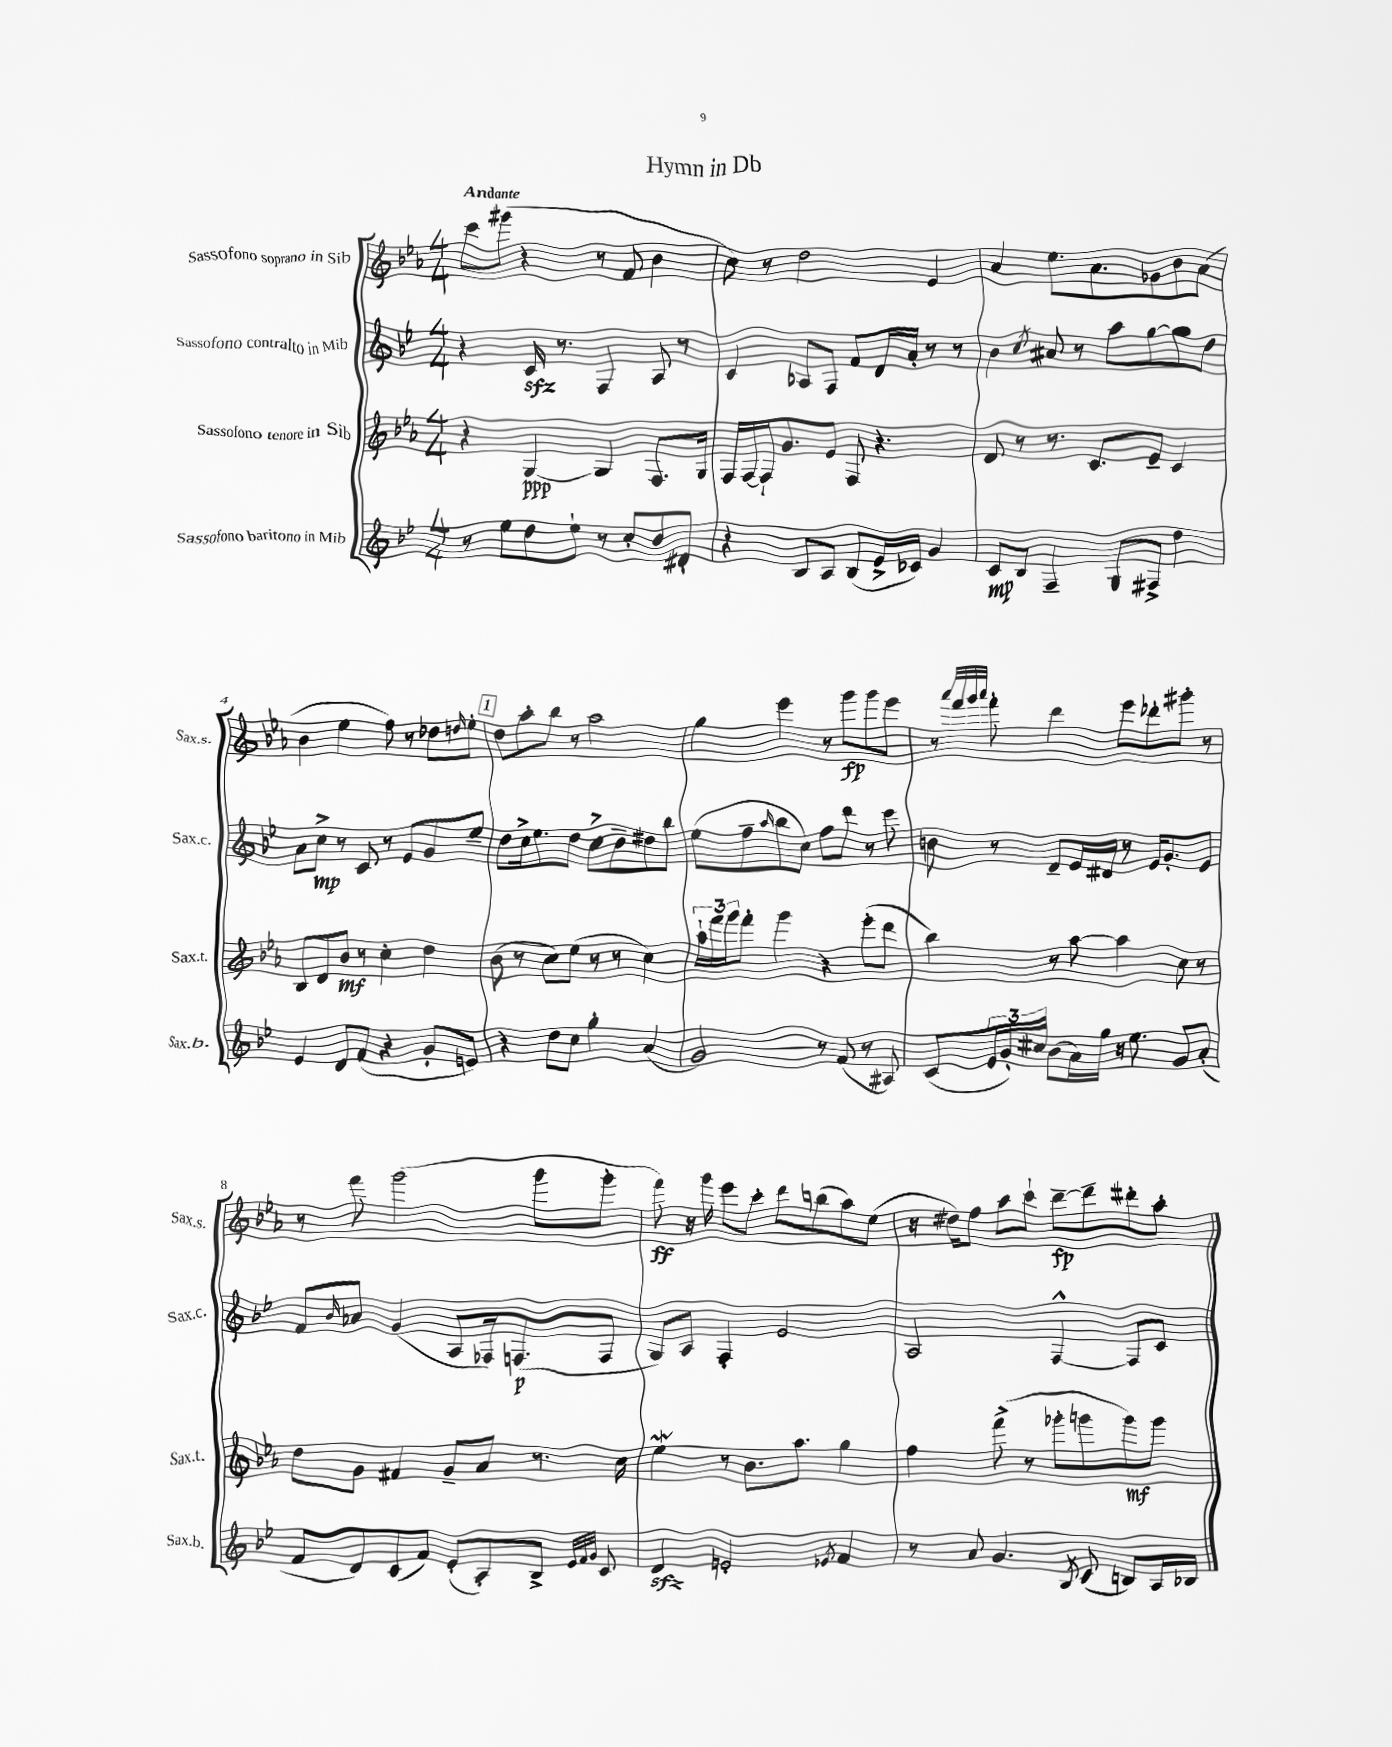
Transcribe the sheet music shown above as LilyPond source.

\header { title = "Hymn in Db" }
<<
\new StaffGroup <<
\new Staff = "s0" \with { instrumentName = "Sassofono soprano in Sib" shortInstrumentName = "Sax.s." } {
    \clef treble \key ees \major \numericTimeSignature \time 4/4 \tempo "Andante"
    c'''8 gis'''8( r4 r8 f'8 bes'4 |
    c''8) r8 d''2 ees'4 |
    aes'4 ees''8. aes'8. ges'8 bes'8 aes'8( |
    bes'4 ees''4 f''8) r8 des''8 \grace { d''16 } ees''8-. |
    \mark \markup { \box "1" } d''8 aes''8-. bes''8 r8 aes''2 |
    g''4 ees'''4 r8 g'''8\fp g'''8 ees'''8 |
    r8 \grace { aes'''32 f'''32 g'''32 aes'''32 } f'''8-. d'''4 ees'''8 des'''8-. gis'''8-. r8 |
    r8 f'''8 g'''2( g'''8 g'''8-. |
    f'''8\ff) r16 g'''16 ees'''8 c'''8-. d'''8 b''8( aes''8) ees''8( |
    r16 dis''16) f''8 aes''8 c'''8-! d'''8~--\fp d'''8-- dis'''8-. aes''8-. \bar "|." |
}
\new Staff = "s1" \with { instrumentName = "Sassofono contralto in Mib" shortInstrumentName = "Sax.c." } {
    \clef treble \key bes \major \numericTimeSignature \time 4/4
    r4 c'16\sfz r8. f4 a8 r8 |
    c'4 aes8 f8 f'8 d'16 a'16-. r8 r8 |
    bes'4 \acciaccatura { c''8 } ais'8 r8 a''8 g''8~ g''8 d''8 |
    a'8 c''8->\mp r8 c'8 r8 ees'8 g'8 ees''8-- |
    \mark \markup { \box "1" } d''8 c''16-> ees''8. d''8 c''8-> bes'8-- dis''8 bes''8 |
    ees''8( f''8-- \grace { a''16 } bes''8 c''8) f''8 d'''8 r8 ees'''8 |
    b'8 r8 d'8-- ees'16 dis'16 r8 ees'16 g'8.-. ees'8 |
    f'8 \grace { bes'16 } aes'8 g'4( a8 fes16) f8.\p( f8 |
    g8) a8 f4-. ees'2 |
    a2 f4~-^ f8 c'8 \bar "|." |
}
\new Staff = "s2" \with { instrumentName = "Sassofono tenore in Sib" shortInstrumentName = "Sax.t." } {
    \clef treble \key ees \major \numericTimeSignature \time 4/4
    r4 g4~\ppp g4 f8. g16 |
    f16 f16~ f16-! g'8. ees'8 f8 r4. |
    d'8 r8 r8. c'8. ees'8-- c'4 |
    bes8 d'8 bes'8\mf r8 c''4-. d''4 |
    \mark \markup { \box "1" } bes'8( r8 c''8) ees''8( r8 r8 c''4) |
    \tuplet 3/2 { aes''16-! f'''16 g'''16 } f'''8-. g'''4 r4 ees'''8-.( d'''8 |
    bes''4) r8 aes''8~ aes''4 c''8 r8 |
    d''8 g'8 fis'4 g'8-- aes'8 r8. c''16 |
    ees''4\mordent r8 bes'8. aes''8. g''4 |
    f''4 f'''8->( r8 ges'''8-. g'''8 g'''8\mf) g'''8 \bar "|." |
}
\new Staff = "s3" \with { instrumentName = "Sassofono baritono in Mib" shortInstrumentName = "Sax.b." } {
    \clef treble \key bes \major \numericTimeSignature \time 4/4
    r8 ees''8 d''8 ees''8-! r8 c''8-. d''8 dis'8-. |
    r4 bes8 a8 bes8( ees'16-> ces'16) g'4 |
    c'8\mp bes8 f4-- g8 fis8-> d''4 |
    ees'4 d'8 f'8( r4 g'8-. e'8) |
    \mark \markup { \box "1" } r4 d''8 c''8 g''4-. a'4( |
    g'2) r8 f'8( r8 ais8) |
    c'8( \tuplet 3/2 { ees'16 g'16-.) cis''16 } bes'8( a'16) g''16 r16 ees''8. g'8 a'8-.( |
    f'8 d'8) c'8( f'8) ees'8-.( a8-.) bes8-> \grace { ees'32 f'32 g'32 } c'8 |
    d'4\sfz e'2-. \acciaccatura { ees'8 } f'4 |
    r8 a'8 g'4. \acciaccatura { bes8 } c'8( b8) a16 bes16 \bar "|." |
}
>>
>>
